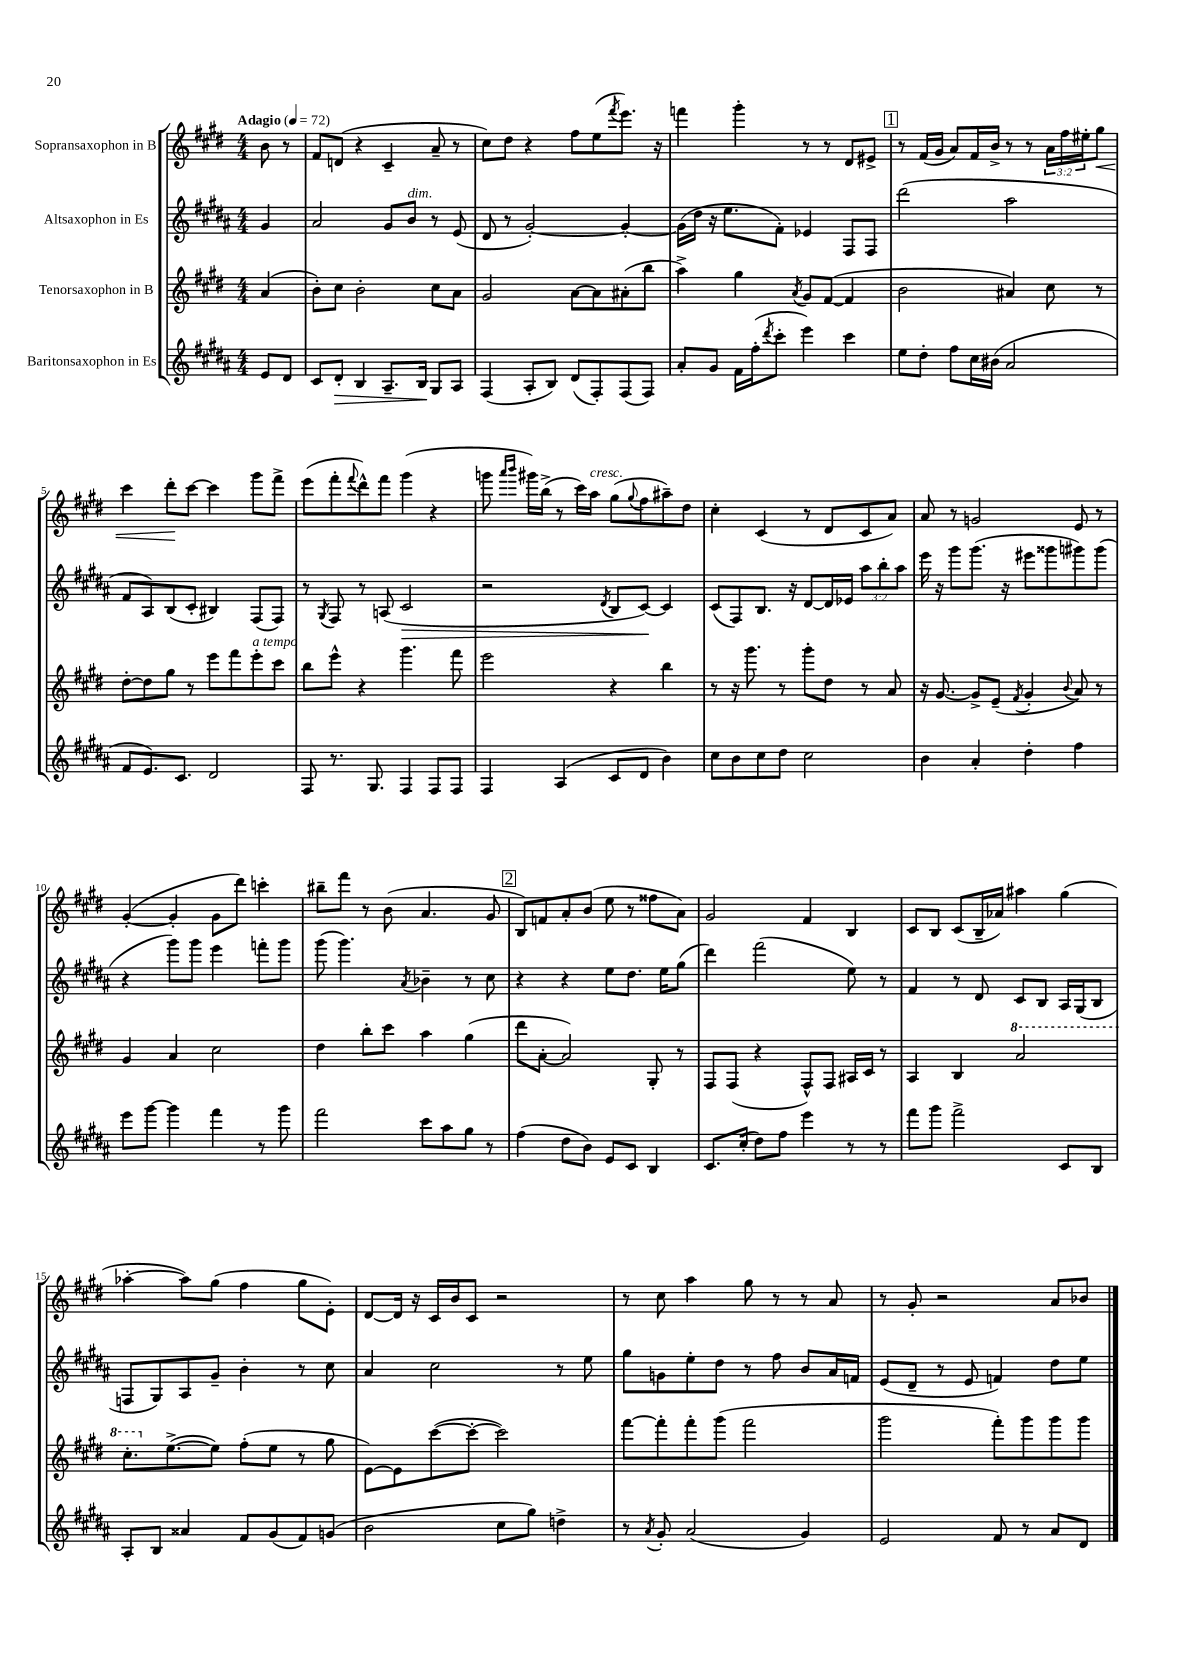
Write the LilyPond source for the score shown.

<<
\new StaffGroup <<
\new Staff = "s0" \with { instrumentName = "Sopransaxophon in B" } {
    \clef treble \key e \major \numericTimeSignature \time 4/4 \override Staff.TupletNumber.text = #tuplet-number::calc-fraction-text \partial 4 \tempo "Adagio" 4 = 72
    b'8 r8 |
    fis'8 d'8( r4 cis'4-- a'8-- r8 |
    cis''8) dis''8 r4 fis''8 e''8( \acciaccatura { fis'''8 } e'''8.) r16 |
    f'''4 gis'''4-. r8 r8 dis'8 eis'8-> |
    \mark \markup { \box "1" } r8 fis'16( gis'16 a'8) fis'16 b'16-> r8 r8 \tuplet 3/2 { a'16 fis''16 eis''16-. } gis''8\< |
    cis'''4 dis'''8-.\! cis'''8~ cis'''4 gis'''8 fis'''8-> |
    e'''8( fis'''8-. \appoggiatura { fis'''8 } dis'''8-^) fis'''8 gis'''4( r4 |
    g'''8 \grace { a'''16 b'''16 } gis'''16) b''16->( r8 cis'''16) a''16^\markup { \italic "cresc." } gis''8( \appoggiatura { gis''8 } fis''8 ais''8--) dis''8 |
    cis''4-. cis'4( r8 dis'8 cis'8 a'8) |
    a'8 r8 g'2 e'8 r8 |
    gis'4~-.( gis'4-. gis'8 dis'''8) c'''4-. |
    bis''8-- fis'''8 r8 b'8( a'4. gis'8 |
    \mark \markup { \box "2" } b8) f'8 a'8-. b'8( e''8 r8 fisis''8 a'8) |
    gis'2 fis'4 b4 |
    cis'8 b8 cis'8( b16-- aes'16) ais''4 gis''4( |
    aes''4~-. aes''8) gis''8( fis''4 gis''8 e'8-.) |
    dis'8~ dis'16 r16 cis'16 b'16 cis'8 r2 |
    r8 cis''8 a''4 gis''8 r8 r8 a'8 |
    r8 gis'8-. r2 a'8 bes'8 \bar "|." |
}
\new Staff = "s1" \with { instrumentName = "Altsaxophon in Es" } {
    \clef treble \key b \major \numericTimeSignature \time 4/4 \override Staff.TupletNumber.text = #tuplet-number::calc-fraction-text \partial 4
    gis'4 |
    ais'2 gis'8 b'8^\markup { \italic "dim." } r8 e'8( |
    dis'8 r8 gis'2~-.) gis'4~-. |
    gis'16( dis''16 r16 e''8. fis'8-.) ees'4 fis8 fis8 |
    \mark \markup { \box "1" } dis'''2( ais''2 |
    fis'8 ais8) b8( cis'8-. bis4) fis8( fis8) |
    r8 \acciaccatura { gis8 } fis8 r8 a8( cis'2\> |
    r2 \acciaccatura { dis'8 } b8 cis'8~\!) cis'4 |
    cis'8( fis8) b8. r16 dis'8~ dis'16 ees'16 \tuplet 3/2 { ais''8 b''8-. ais''8 } |
    e'''16 r16 gis'''8 gis'''8.( r16 eis'''8 gisis'''8 gis'''8) gis'''8( |
    r4 gis'''8) gis'''8 e'''4 f'''8-. gis'''8 |
    gis'''8( gis'''4.) \acciaccatura { ais'8 } bes'4-- r8 cis''8 |
    \mark \markup { \box "2" } r4 r4 e''8 dis''8. e''16 gis''8( |
    dis'''4) fis'''2( e''8) r8 |
    fis'4 r8 dis'8 cis'8 b8 ais16 gis16( b8 |
    f8 gis8) ais8 gis'8-- b'4-. r8 cis''8 |
    ais'4 cis''2 r8 e''8 |
    gis''8 g'8 e''8-. dis''8 r8 fis''8 b'8 ais'16 f'16 |
    e'8( dis'8-- r8 e'8 f'4) dis''8 e''8 \bar "|." |
}
\new Staff = "s2" \with { instrumentName = "Tenorsaxophon in B" } {
    \clef treble \key e \major \numericTimeSignature \time 4/4 \partial 4
    a'4( |
    b'8-.) cis''8 b'2-. cis''8 a'8 |
    gis'2 a'8~ a'8 ais'8-.( b''8 |
    a''4->) gis''4 \acciaccatura { a'8 } gis'8 fis'8~( fis'4 |
    \mark \markup { \box "1" } b'2 ais'4) cis''8 r8 |
    dis''8~-. dis''8 gis''8 r8 e'''8 fis'''8 e'''8-.^\markup { \italic "a tempo" } cis'''8 |
    b''8 e'''8-^ r4 gis'''4. fis'''8 |
    e'''2 r4 b''4 |
    r8 r16 gis'''8. r8 gis'''8-. dis''8 r8 a'8 |
    r16 gis'8.~ gis'8-> e'8--( \acciaccatura { fis'8 } gis'4-. \appoggiatura { b'8 } a'8) r8 |
    gis'4 a'4 cis''2 |
    dis''4 b''8-. cis'''8 a''4 gis''4( |
    \mark \markup { \box "2" } dis'''8 a'8~-. a'2) gis8-. r8 |
    fis8 fis8( r4 fis8-^) fis8 ais16 cis'16 r8 |
    a4 b4 \ottava #1 a''2 |
    cis'''8.-. \ottava #0 e''8.~->( e''8) fis''8-.( e''8 r8 gis''8 |
    e'8~) e'8 cis'''8~( cis'''8~-. cis'''2) |
    fis'''8~ fis'''8-. fis'''8-. gis'''8( fis'''2 |
    gis'''2 fis'''8-.) gis'''8 gis'''8 gis'''8 \bar "|." |
}
\new Staff = "s3" \with { instrumentName = "Baritonsaxophon in Es" } {
    \clef treble \key b \major \numericTimeSignature \time 4/4 \partial 4
    e'8 dis'8 |
    cis'8 dis'8-.\> b4 ais8.-- b16\! gis8 ais8 |
    fis4( ais8-. b8) dis'8( fis8-.) fis8( fis8) |
    ais'8-. gis'8 fis'16 fis''16-.( \acciaccatura { dis'''8 } cis'''8-. e'''4) cis'''4 |
    \mark \markup { \box "1" } e''8 dis''8-. fis''8 cis''16 bis'16( ais'2 |
    fis'8 e'8.) cis'8. dis'2 |
    fis8 r8. gis8. fis4 fis8 fis8 |
    fis4 ais4( cis'8 dis'8 b'4) |
    cis''8 b'8 cis''8 dis''8 cis''2 |
    b'4 ais'4-. dis''4-. fis''4 |
    e'''8 gis'''8~ gis'''4 fis'''4 r8 gis'''8 |
    fis'''2 cis'''8 ais''8 gis''8 r8 |
    \mark \markup { \box "2" } fis''4( dis''8 b'8) e'8 cis'8 b4 |
    cis'8. cis''16-.( dis''8) fis''8 e'''4 r8 r8 |
    fis'''8 gis'''8 fis'''2-> cis'8 b8 |
    ais8-. b8 aisis'4 fis'8 gis'8( fis'8) g'8( |
    b'2 cis''8 gis''8) d''4-> |
    r8 \acciaccatura { ais'8 } gis'8-. ais'2( gis'4) |
    e'2 fis'8 r8 ais'8 dis'8 \bar "|." |
}
>>
>>
